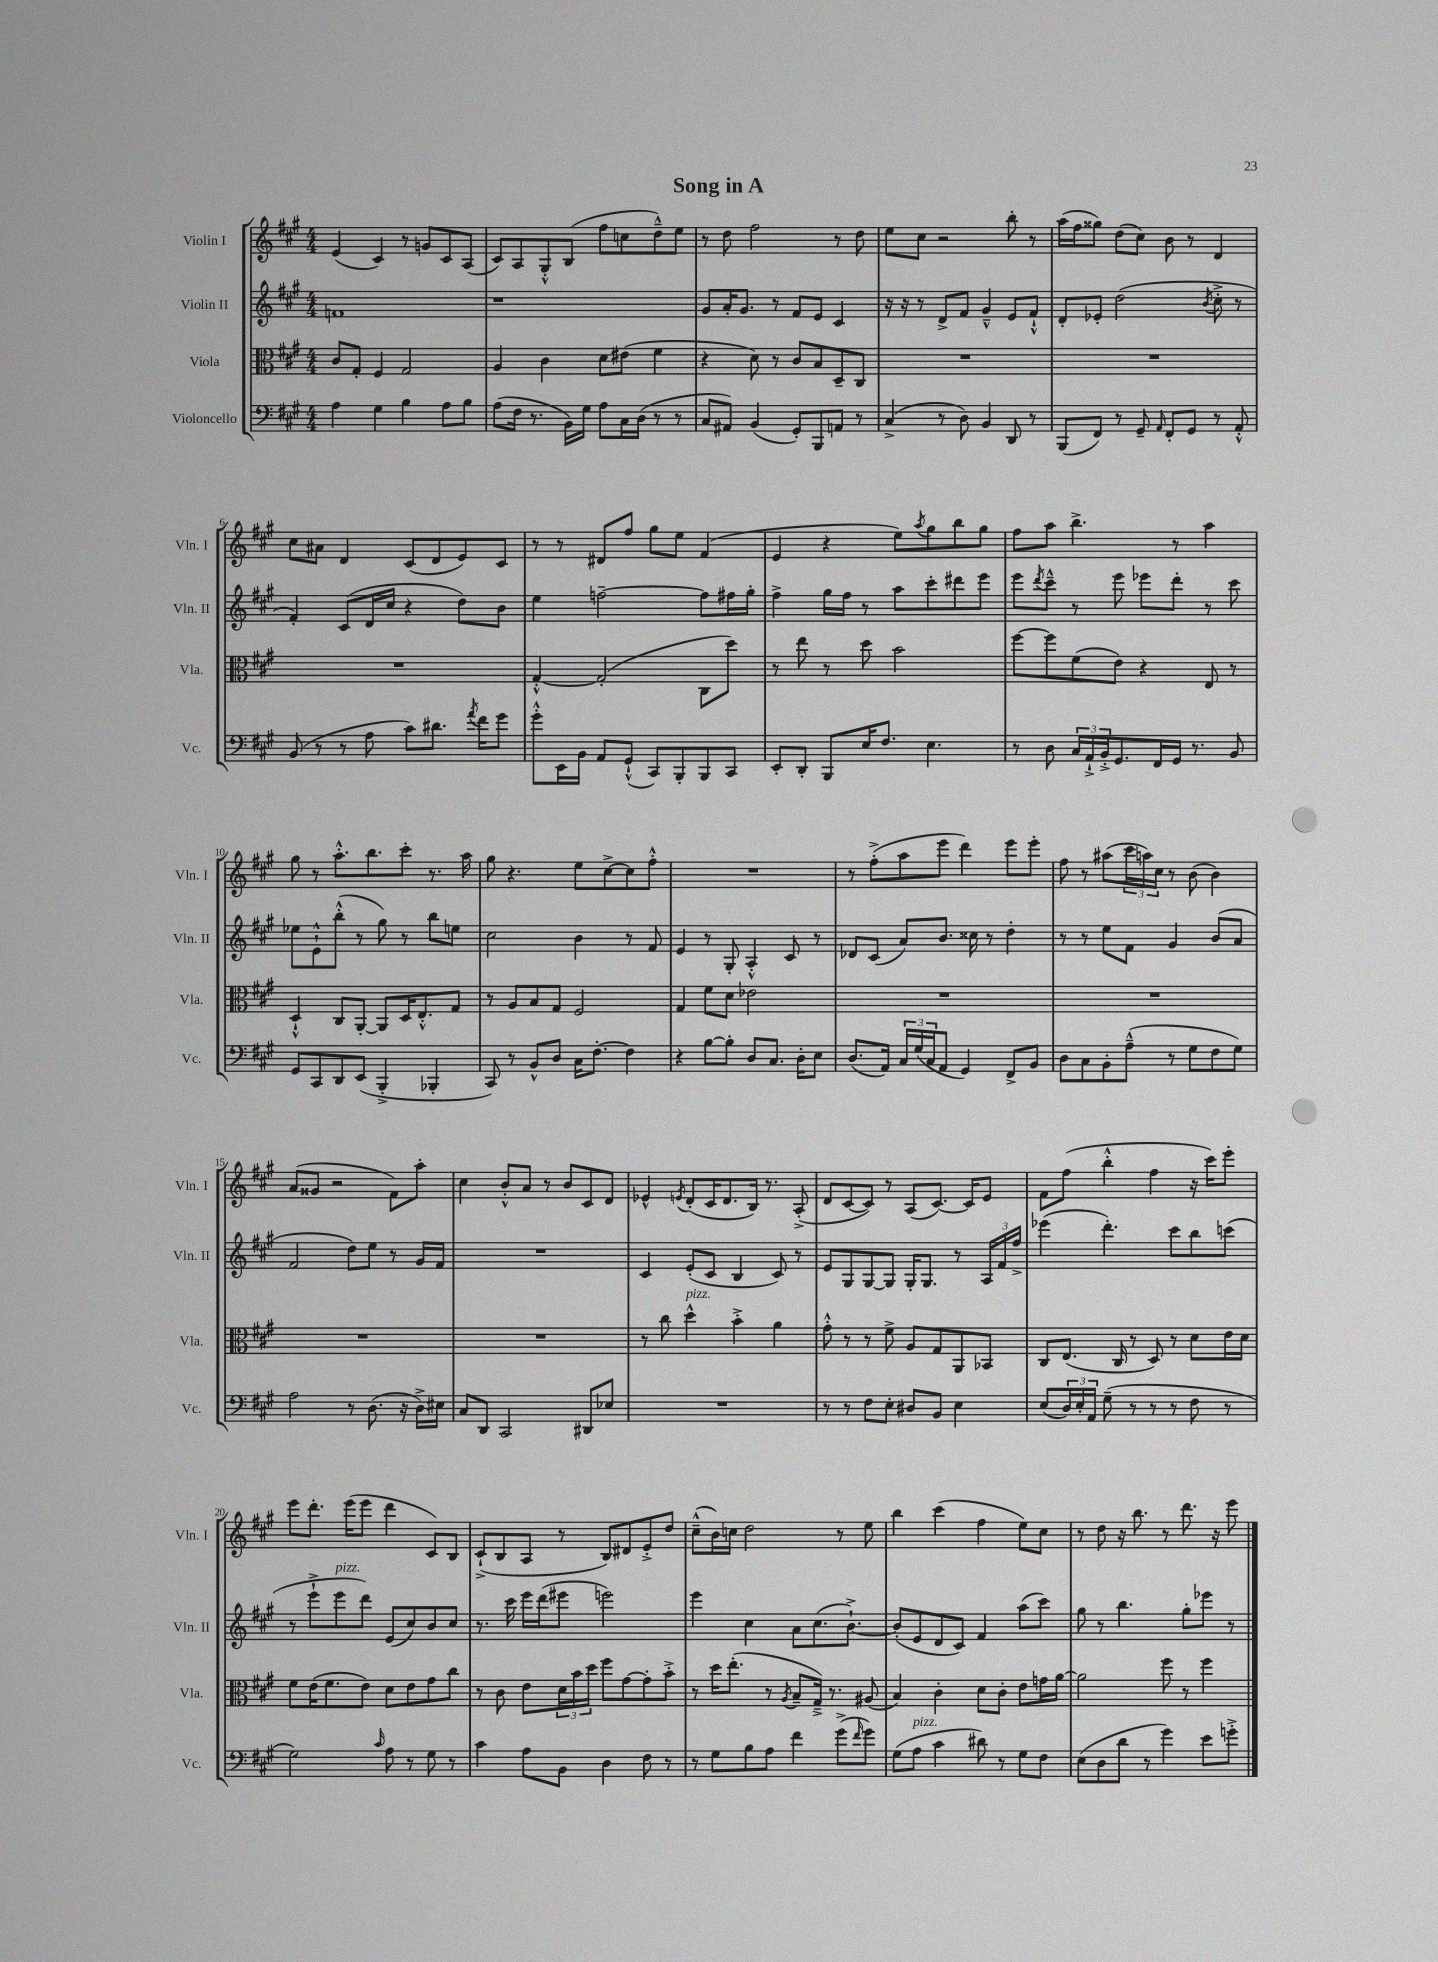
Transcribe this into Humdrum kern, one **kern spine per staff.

**kern	**kern	**kern	**kern
*staff4	*staff3	*staff2	*staff1
*clefF4	*clefC3	*clefG2	*clefG2
*k[f#c#g#]	*k[f#c#g#]	*k[f#c#g#]	*k[f#c#g#]
*M4/4	*M4/4	*M4/4	*M4/4
4A	8c#	1f	(4e
.	8G#'	.	.
4G#	4F#	.	4c#)
4B	2G#	.	8r
.	.	.	8g
8A	.	.	8c#
8B	.	.	(8A
=	=	=	=
(8A	4A	1r	8c#)
16F#	.	.	8A
8.r	.	.	.
.	4c#	.	8G#'^^
16BB)	.	.	(8B
16G#	.	.	.
8A	8d	.	8ff#
16C#	(8e#	.	8cc
(16D	.	.	.
8r	4f#	.	8dd~^^)
8r	.	.	8ee
=	=	=	=
8C#	4r	8g#	8r
8AA#)	.	16a'	8dd
.	.	8.g#	.
(4BB	8d)	.	2ff#
.	8r	8r	.
8GG#')	8c#	8f#	.
8BBB	8B	8e	.
8AA	8D~	4c#	8r
8r	8C#	.	8dd
=	=	=	=
(4C#^	1r	16r	8ee
.	.	16r	.
.	.	8r	8cc#
8r	.	8d^	2r
8D)	.	8f#	.
4BB	.	4g#~^^	.
8DD	.	8e	8bb'
8r	.	8f#`^^	8r
=	=	=	=
(8BBB	1r	8d'	(16aa
.	.	.	16ff#
8FF#)	.	8e-'	8gg##)
8r	.	(2dd	(8dd
8GG#~	.	.	8cc#)
16qqAA	.	.	.
8FF#'	.	.	8b
8GG#	.	.	8r
.	.	8qb	.
8r	.	8cc#'^	4d
8AA'^^	.	8r	.
=	=	=	=
(8BB	1r	4f#')	8cc#
8r	.	.	8a#
8r	.	(8c#	4d
8A	.	16d	.
.	.	16cc#	.
8c#)	.	4r	(8c#
8.d#	.	.	8d
.	.	8dd)	8e)
8qa	.	.	.
16f#	.	.	.
8g#	.	8b	8c#
=	=	=	=
8g#'^^	[4G#'^^	4ee	8r
16EE	.	.	8r
16BB	.	.	.
8AA	(2G#']	[2ff~	8d#
(8GG#`^^	.	.	8ff#
8CC#)	.	.	8gg#
8BBB'	.	.	8ee
8BBB	8C#	8ff]	(4f#
8CC#	8dd)	16ff#	.
.	.	16gg#'	.
=	=	=	=
8EE'	8r	4ff#^	4e
8DD'	8ee	.	.
8BBB	8r	16gg#	4r
.	.	16ff#	.
16E	8dd	8r	.
8.F#	.	.	.
.	2b	8aa	8ee)
.	.	.	8qaa
4.E	.	8ccc#'	8gg#
.	.	8ddd#	8bb
.	.	8eee	8gg#
=	=	=	=
8r	[8ff#	8eee	8ff#
.	.	8qddd	.
8D	8ff#]	8ccc#~^^	8aa
24C#	(8f#	8r	4.bb^
24AA`^	.	.	.
24BB'^	.	.	.
8.GG#	8e)	8eee	.
.	4r	8eee-	.
16FF#	.	.	.
16GG#	.	8ddd'	8r
8.r	.	.	.
.	8E	8r	4aa
8BB	8r	8ccc#	.
=	=	=	=
8GG#	4D`^^	8ee-	8gg#
8CC#	.	8e`^^	8r
8DD	8C#	(8bb'^^	8.aa'^^
(8EE	[8AA'	8r	.
.	.	.	8.bb
4BBB'^	8AA]	8gg#)	.
.	16D	8r	8ccc#'
.	8.E'^^	.	.
4BBB-'	.	8bb	8.r
.	8G#	8ee	.
.	.	.	16aa
=	=	=	=
8CC#)	8r	2cc#	8gg#
8r	8A	.	4.r
8BB^^	8B	.	.
8D	8G#	.	.
16C#	2F#	4b	8ee
[8.F#'	.	.	.
.	.	.	[8cc#^
4F#]	.	8r	8cc#]
.	.	8f#	8ff#'^^
=	=	=	=
4r	4G#	4e	1r
[8B	8f#	8r	.
8B']	8d	8G#'	.
8D	2e-	4A'^^	.
8.C#	.	.	.
.	.	8c#	.
16D'	.	.	.
8E	.	8r	.
=	=	=	=
(8.D	1r	8d-	8r
.	.	(8c#	(8ff#'^
16AA)	.	.	.
24C#	.	8a)	8aa
(24G#	.	.	.
24C#	.	.	.
8AA	.	8.b	8eee
4GG#)	.	.	4ddd)
.	.	16cc##	.
.	.	8r	.
8FF#^	.	4dd'	8eee
8BB	.	.	8eee'
=	=	=	=
8D	1r	8r	8ff#
8C#	.	8r	8r
8BB'	.	8ee	(8aa#
(8A~^^	.	8f#	24ccc#
.	.	.	24aa)
.	.	.	24cc#
8r	.	4g#	8r
8G#	.	.	(8b
8F#	.	(8b	4b)
8G#)	.	8a	.
=	=	=	=
2A	1r	2f#	(8a
.	.	.	8g##
.	.	.	2r
8r	.	8dd)	.
(8.D	.	8ee	.
.	.	8r	8f#)
16r	.	.	.
16D^)	.	16g#	8aa'
16E#	.	16f#	.
=	=	=	=
8C#	1r	1r	4cc#
8DD	.	.	.
2CC#	.	.	8b'^^
.	.	.	8a
.	.	.	8r
.	.	.	8b
8DD#	.	.	8c#
8E-	.	.	8d
=	=	=	=
1r	8r	4c#	4e-^^
.	8cc#	.	.
.	.	.	8qe
.	4dd^^	(8e'	(8d'
.	.	8c#	16c#
.	.	.	8.d
.	4b'^	4B	.
.	.	.	16B)
.	.	.	8.r
.	4a	8c#)	.
.	.	8r	(8A'^
=	=	=	=
8r	8g#'^^	8e	8d
8r	8r	8G#	[8c#
8F#	8r	[8G#	8c#])
8E'	8f#^	8G#]	8r
8D#	8A	16G#'	(8A
.	.	8.G#	.
8BB	8G#	.	[8.c#)
4E	8AA	8r	.
.	.	.	16c#]
.	8BB-	24A	8e
.	.	24f#	.
.	.	24ff#^	.
=	=	=	=
(8E	8C#	(4eee-	8f#
24D)	(8.E	.	(8ff#
24E'	.	.	.
24AA	.	.	.
(8G#~	.	4.ddd')	4bb'^^
.	16C#	.	.
8r	8r	.	.
8r	8D)	.	4ff#
8r	8r	8ccc#	.
8F#	8d	8bb	16r
.	.	.	16ccc#)
8r	16e	(8ccc	8eee'
.	16d	.	.
=	=	=	=
2G#)	8f#	8r	8eee
.	(16e	8eee`^	8.ddd'
.	8.f#	.	.
.	.	8eee	.
.	.	.	(16eee
.	8e)	8ddd)	8eee
16qqc#	.	.	.
8A	8d	(8e	4ddd
8r	8e	8cc#)	.
8G#	8g#	8b	8c#)
8r	8cc#	8cc#	8B
=	=	=	=
4c#	8r	8.r	(8c#`^
.	8c#	.	8B
.	.	16ccc#	.
8A	8e	16eee	8A
.	.	(16ddd	.
8BB	24d	8eee#	8r
.	24b	.	.
.	24dd	.	.
4D	8ff#	2eee)	8B)
.	[8g#	.	8d#
8F#	8g#']	.	8e'^
8r	8b'^	.	8dd
=	=	=	=
8r	8r	4eee	(8cc#~^^
8G#	16dd	.	16b)
.	(8.ee'	.	16cc
8B	.	4cc#	2dd
8A	8r	.	.
.	8qA	.	.
4f#	8B~	8a	.
.	16G#~^)	(8.cc#	.
.	8.r	.	.
(8g#^	.	.	8r
.	.	[8.b`^)	.
16qqf#	.	.	.
8g#)	(8A#	.	8ee
=	=	=	=
(8G#	4B)	(8b']	4bb
8A	.	8e	.
4c#	4c#'	8d	(4ccc#
.	.	8c#)	.
8d#)	8d	4f#	4ff#
8r	8c#'	.	.
8G#	8e	(8aa	8ee)
8F#	16g	8ccc#)	8cc#
.	[16a	.	.
=	=	=	=
(8E	2a]	8gg#	8r
8D	.	8r	8dd
8d	.	4.bb	16r
.	.	.	8.bb
8r	.	.	.
4g#)	8ff#	.	8r
.	8r	8gg#'	8.ddd
8e	4ff#	8eee-	.
.	.	.	16r
8g'^	.	8r	8eee
==	==	==	==
*-	*-	*-	*-
